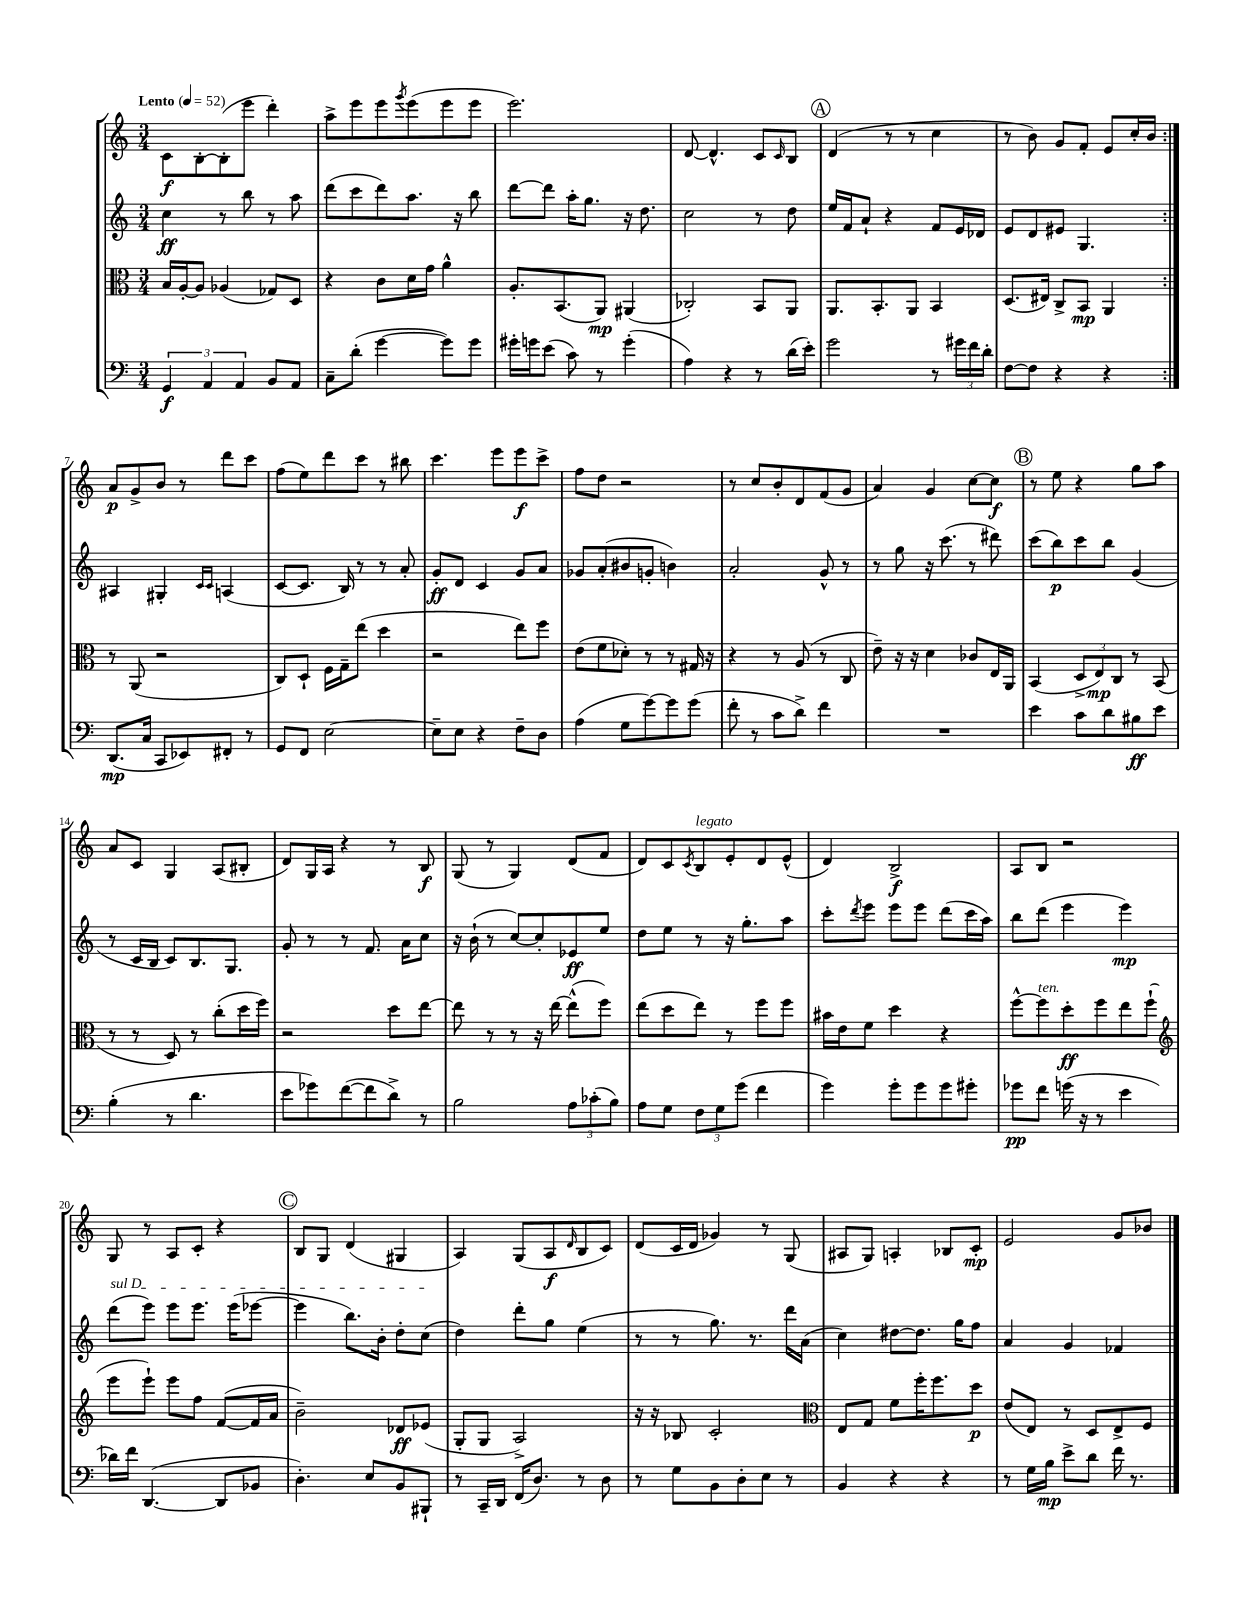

**kern	**dynam	**kern	**dynam	**kern	**dynam	**kern	**dynam
*part4	*part4	*part3	*part3	*part2	*part2	*part1	*part1
*staff4	*staff4	*staff3	*staff3	*staff2	*staff2	*staff1	*staff1
*clefF4	*	*clefC3	*	*clefG2	*	*clefG2	*
*k[]	*	*k[]	*	*k[]	*	*k[]	*
*M3/4	*	*M3/4	*	*M3/4	*	*M3/4	*
*MM52	*	*MM52	*	*MM52	*	*MM52	*
=1	=1	=1	=1	=1	=1	=1	=1
!	!	!	!	!	!	!LO:TX:a:B:t=Lento	!
6GG/	f	16B/LL	.	4cc\	ff	8c\L	f
.	.	[16A'/J	.	.	.	.	.
.	.	8A/J]	.	.	.	[8B'\	.
6AA/	.	.	.	.	.	.	.
.	.	(4A-X/	.	8r	.	(8B'\]	.
6AA/	.	.	.	.	.	.	.
.	.	.	.	8bb\	.	8eee\J	.
8BB/L	.	8G-X/L)	.	8r	.	4ddd'\)	.
8AA/J	.	8D/J	.	8aa\	.	.	.
=2	=2	=2	=2	=2	=2	=2	=2
8C~\L	.	4r	.	(8ddd\L	.	8aa^\L	.
(8d'\J	.	.	.	8ccc\	.	8eee\	.
[4g\	.	8c\L	.	8ddd\)	.	8eee\	.
.	.	.	.	.	.	8qggg/	.
.	.	16d\L	.	8.aa\J	.	(8eee\	.
.	.	16g\JJ	.	.	.	.	.
8g\L])	.	4a^^\	.	.	.	8eee\	.
.	.	.	.	16r	.	.	.
8g\J	.	.	.	8bb\	.	8eee\J	.
=3	=3	=3	=3	=3	=3	=3	=3
16g#X'\LL	.	8.A'/L	.	[8ddd\L	.	2.eee\)	.
16gn\J	.	.	.	.	.	.	.
(8e\J	.	.	.	8ddd\J]	.	.	.
.	.	(8.BB/	.	.	.	.	.
8c\)	.	.	.	16aa'\KL	.	.	.
.	.	.	.	8.gg\J	.	.	.
8r	.	8AA/J)	mp	.	.	.	.
(4g'\	.	(4AA#X/	.	16r	.	.	.
.	.	.	.	8.dd\	.	.	.
=4	=4	=4	=4	=4	=4	=4	=4
4A\)	.	2C-X'/)	.	2cc\	.	[8d/	.
.	.	.	.	.	.	4.d^^/]	.
4r	.	.	.	.	.	.	.
8r	.	8BB/L	.	8r	.	8c/L	.
.	.	.	.	.	.	16qqc/	.
(16d\LL	.	8AA/J	.	8dd\	.	8B/J	.
16e'\JJ)	.	.	.	.	.	.	.
!!LO:REH:place=s1:t=A
=5	=5	=5	=5	=5	=5	=5	=5
2g\	.	8.AA/L	.	16ee/LL	.	(4d/	.
.	.	.	.	16f/J	.	.	.
.	.	.	.	8a`/J	.	.	.
.	.	8.BB'/	.	.	.	.	.
.	.	.	.	4r	.	8r	.
.	.	8AA/J	.	.	.	8r	.
8r	.	4BB/	.	8f/L	.	4cc\	.
24g#X\LL	.	.	.	16e/L	.	.	.
24f\	.	.	.	.	.	.	.
.	.	.	.	16d-X/JJ	.	.	.
24d'\JJ	.	.	.	.	.	.	.
=6	=6	=6	=6	=6	=6	=6	=6
[8F\L	.	(8.D/L	.	8e/L	.	8r	.
8F\J]	.	.	.	8d/	.	8b\)	.
.	.	16E#X/Jk)	.	.	.	.	.
4r	.	8C^/L	.	8e#X/J	.	8g/L	.
.	.	8BB/J	mp	4.G/	.	8f'/J	.
4r	.	4AA/	.	.	.	8e/L	.
.	.	.	.	.	.	16cc'/L	.
.	.	.	.	.	.	16b/JJ	.
!!LO:LB:g=z
=7:|!	=7:|!	=7:|!	=7:|!	=7:|!	=7:|!	=7:|!	=7:|!
(8.DD/L	mp	8r	.	4A#X/	.	8a/L	p
.	.	(8AA/	.	.	.	8g^/	.
16C/Jk	.	.	.	.	.	.	.
8CC/L	.	2r	.	4G#X'/	.	8b/J	.
8EE-X/)	.	.	.	.	.	8r	.
.	.	.	.	16qqc/LL	.	.	.
.	.	.	.	16qqc/JJ	.	.	.
8FF#X'/J	.	.	.	(4An/	.	8ddd\L	.
8r	.	.	.	.	.	8ccc\J	.
=8	=8	=8	=8	=8	=8	=8	=8
8GG/L	.	8C/L)	.	[8c/L	.	(8ff\L	.
8FF/J	.	8D`/J	.	8.c/J]	.	8ee\)	.
[2E\	.	16F\LL	.	.	.	8ddd\	.
.	.	16G~\J	.	16B/)	.	.	.
.	.	(8ee\J	.	8r	.	8ccc\J	.
.	.	4dd\	.	8r	.	8r	.
.	.	.	.	8a'/	.	8bb#X\	.
=9	=9	=9	=9	=9	=9	=9	=9
8E~\L]	.	2r	.	8g'/L	ff	4.ccc\	.
8E\J	.	.	.	8d/J	.	.	.
4r	.	.	.	4c/	.	.	.
.	.	.	.	.	.	8eee\L	.
8F~\L	.	8ee\L)	.	8g/L	.	8eee\	f
8D\J	.	8ff\J	.	8a/J	.	8ccc^\J	.
=10	=10	=10	=10	=10	=10	=10	=10
(4A\	.	(8e\L	.	8g-X/L	.	8ff\L	.
.	.	8f\	.	(8a'/	.	8dd\J	.
8G\L	.	8d-X'\J)	.	8b#X/	.	2r	.
[8g\)	.	8r	.	8gn'/J	.	.	.
8g\]	.	8r	.	4bn\)	.	.	.
(8g\J	.	16G#X/	.	.	.	.	.
.	.	16r	.	.	.	.	.
=11	=11	=11	=11	=11	=11	=11	=11
8f'\	.	4r	.	2a'/	.	8r	.
8r	.	.	.	.	.	8cc/L	.
8c\L	.	8r	.	.	.	8b'/	.
8d^\J)	.	(8A/	.	.	.	8d/	.
4f\	.	8r	.	8g^^/	.	(8f/	.
.	.	8C/	.	8r	.	8g/J	.
=12	=12	=12	=12	=12	=12	=12	=12
2.r	.	8e~\)	.	8r	.	4a/)	.
.	.	16r	.	8gg\	.	.	.
.	.	16r	.	.	.	.	.
.	.	4d\	.	16r	.	4g/	.
.	.	.	.	(8.ccc\	.	.	.
.	.	8c-X/L	.	8r	.	[8cc\L	.
.	.	16E/L	.	8ddd#X\)	.	8cc\J]	f
.	.	16AA/JJ	.	.	.	.	.
!!LO:REH:place=s1:t=B
=13	=13	=13	=13	=13	=13	=13	=13
4e\	.	(4BB/	.	(8ccc\L	.	8r	.
.	.	.	.	8bb\)	p	8ee\	.
8c\L	.	12D^/L	.	8ccc\	.	4r	.
.	.	12E/)	mp	.	.	.	.
8d\	.	.	.	8bb\J	.	.	.
.	.	12C/J	.	.	.	.	.
8B#X\	ff	8r	.	(4g/	.	8gg\L	.
8e\J	.	(8BB/	.	.	.	8aa\J	.
!!LO:LB:g=z
=14	=14	=14	=14	=14	=14	=14	=14
(4B'\	.	8r	.	8r	.	8a/L	.
.	.	8r	.	16c/LL	.	8c/J	.
.	.	.	.	16B/JJ	.	.	.
8r	.	8D/)	.	8c/L)	.	4G/	.
4.d\	.	8r	.	8.B/	.	.	.
.	.	(8cc'\L	.	.	.	(8A/L	.
.	.	.	.	8.G/J	.	.	.
.	.	16dd\L	.	.	.	8B#X'/J	.
.	.	16ff\JJ)	.	.	.	.	.
=15	=15	=15	=15	=15	=15	=15	=15
8e\L	.	2r	.	8g'/	.	8d/L)	.
8g-X\)	.	.	.	8r	.	16G/L	.
.	.	.	.	.	.	16A/JJ	.
([8f\	.	.	.	8r	.	4r	.
8f\]	.	.	.	8.f/	.	.	.
8d^\J)	.	8dd\L	.	.	.	8r	.
.	.	.	.	16a\KL	.	.	.
8r	.	[8ee\J	.	8cc\J	.	8B/	f
=16	=16	=16	=16	=16	=16	=16	=16
2B\	.	8ee\]	.	16r	.	(8G/	.
.	.	.	.	(16b`\	.	.	.
.	.	8r	.	8r	.	8r	.
.	.	8r	.	[8cc/L)	.	4G/)	.
.	.	16r	.	8cc'/]	.	.	.
.	.	[16ee\	.	.	.	.	.
12A\L	.	(8ee^^\L]	.	8e-X/	ff	(8d/L	.
(12c-X'\	.	.	.	.	.	.	.
.	.	8ff\J)	.	8ee/J	.	8f/J	.
12B\J)	.	.	.	.	.	.	.
=17	=17	=17	=17	=17	=17	=17	=17
8A\L	.	(8ee\L	.	8dd\L	.	8d/L)	.
8G\J	.	8dd\	.	8ee\J	.	8c/	.
.	.	.	.	.	.	8qc/	.
!	!	!	!	!	!	!LO:TX:a:i:t=legato	!
12F\L	.	8ee\J)	.	8r	.	8B/	.
12G\	.	.	.	.	.	.	.
.	.	8r	.	16r	.	8e'/	.
(12g\J	.	.	.	.	.	.	.
.	.	.	.	8.gg'\L	.	.	.
4f\	.	8ff\L	.	.	.	8d/	.
.	.	8ff\J	.	8aa\J	.	(8e^^/J	.
=18	=18	=18	=18	=18	=18	=18	=18
4g\)	.	16b#X\LL	.	8ccc'\L	.	4d/)	.
.	.	16e\J	.	.	.	.	.
.	.	.	.	8qddd/	.	.	.
.	.	8f\J	.	8eee\J	.	.	.
8g'\L	.	4dd\	.	8eee\L	.	2B^/	f
8g\	.	.	.	8eee\J	.	.	.
8g\	.	4r	.	(8ddd\L	.	.	.
8g#X'\J	.	.	.	16ccc\L	.	.	.
.	.	.	.	16aa\JJ)	.	.	.
=19	=19	=19	=19	=19	=19	=19	=19
8g-X\L	pp	[8ff^^\L	.	8bb\L	.	8A/L	.
!	!	!LO:TX:a:i:t=ten.	!	!	!	!	!
8f\J	.	8ff\]	.	(8ddd\J	.	8B/J	.
(16gn\	.	8dd'\	ff	4eee\	.	2r	.
16r	.	.	.	.	.	.	.
8r	.	8ff\	.	.	.	.	.
4e\	.	8ee\	.	4eee\)	mp	.	.
.	.	(8ff`\J	.	.	.	.	.
!!LO:LB:g=z
=20	=20	=20	=20	=20	=20	=20	=20
*	*	*clefG2	*	*	*	*	*
!	!	!	!	!LO:TX:a:i:t=sul D	!	!	!
16d-X\LL)	.	8eee\L	.	(8ddd\L	.	8G/	.
16f\JJ	.	.	.	.	.	.	.
([4.DD/	.	8eee`\J)	.	8eee\J)	.	8r	.
.	.	8eee\L	.	8eee\L	.	8A/L	.
.	.	8ff\J	.	8.eee\J	.	8c'/J	.
8DD/L]	.	([8f/L	.	.	.	4r	.
.	.	.	.	(16eee\KL	.	.	.
8BB-X/J	.	16f/L]	.	[8eee-X\J	.	.	.
.	.	16a/JJ	.	.	.	.	.
!!LO:REH:place=s1:t=C
=21	=21	=21	=21	=21	=21	=21	=21
4.D'\)	.	2b~\)	.	4eee-\]	.	8B/L	.
.	.	.	.	.	.	8G/J	.
.	.	.	.	8.bb\L)	.	(4d/	.
8E/L	.	.	.	.	.	.	.
.	.	.	.	16b'\Jk	.	.	.
8BB/	.	8d-X/L	ff	8dd'\L	.	4G#X/	.
8BBB#X`/J	.	(8e-X/J	.	(8cc\J	.	.	.
=22	=22	=22	=22	=22	=22	=22	=22
8r	.	8G'/L	.	4dd\)	.	4A/)	.
16CC~/LL	.	8G/J	.	.	.	.	.
16DD/JJ	.	.	.	.	.	.	.
(16FF/KL	.	2A^/)	.	8ddd'\L	.	(8G/L	.
8.D/J)	.	.	.	.	.	.	.
.	.	.	.	8gg\J	.	8A/	f
.	.	.	.	.	.	16qqd/	.
8r	.	.	.	(4ee\	.	8B/	.
8D\	.	.	.	.	.	8c/J)	.
=23	=23	=23	=23	=23	=23	=23	=23
8r	.	16r	.	8r	.	(8d/L	.
.	.	16r	.	.	.	.	.
8G\L	.	8B-X/	.	8r	.	16c/L	.
.	.	.	.	.	.	16d/JJ	.
8BB\	.	2c'/	.	8.gg\)	.	4g-X/)	.
8D'\	.	.	.	.	.	.	.
.	.	.	.	8.r	.	.	.
8E\J	.	.	.	.	.	8r	.
8r	.	.	.	16ddd\LL	.	(8G/	.
.	.	.	.	(16a\JJ	.	.	.
=24	=24	=24	=24	=24	=24	=24	=24
*	*	*clefC3	*	*	*	*	*
4BB/	.	8E/L	.	4cc\)	.	8A#X/L	.
.	.	8G/J	.	.	.	8G/J)	.
4r	.	8f\L	.	[8dd#X\L	.	4An'/	.
.	.	16ff'\K	.	8.dd#\J]	.	.	.
.	.	8.ff\	.	.	.	.	.
4r	.	.	.	.	.	8B-X/L	.
.	.	.	.	16gg\KL	.	.	.
.	.	8dd\J	p	8ff\J	.	8c'/J	mp
=25	=25	=25	=25	=25	=25	=25	=25
8r	.	(8e/L	.	4a/	.	2e/	.
16G\LL	.	8E/J)	.	.	.	.	.
16B\JJ	mp	.	.	.	.	.	.
8e^\L	.	8r	.	4g/	.	.	.
8d\J	.	8D/L	.	.	.	.	.
16f\	.	8E^/	.	4f-X/	.	8g/L	.
8.r	.	.	.	.	.	.	.
.	.	8F/J	.	.	.	8b-X/J	.
==	==	==	==	==	==	==	==
*-	*-	*-	*-	*-	*-	*-	*-
